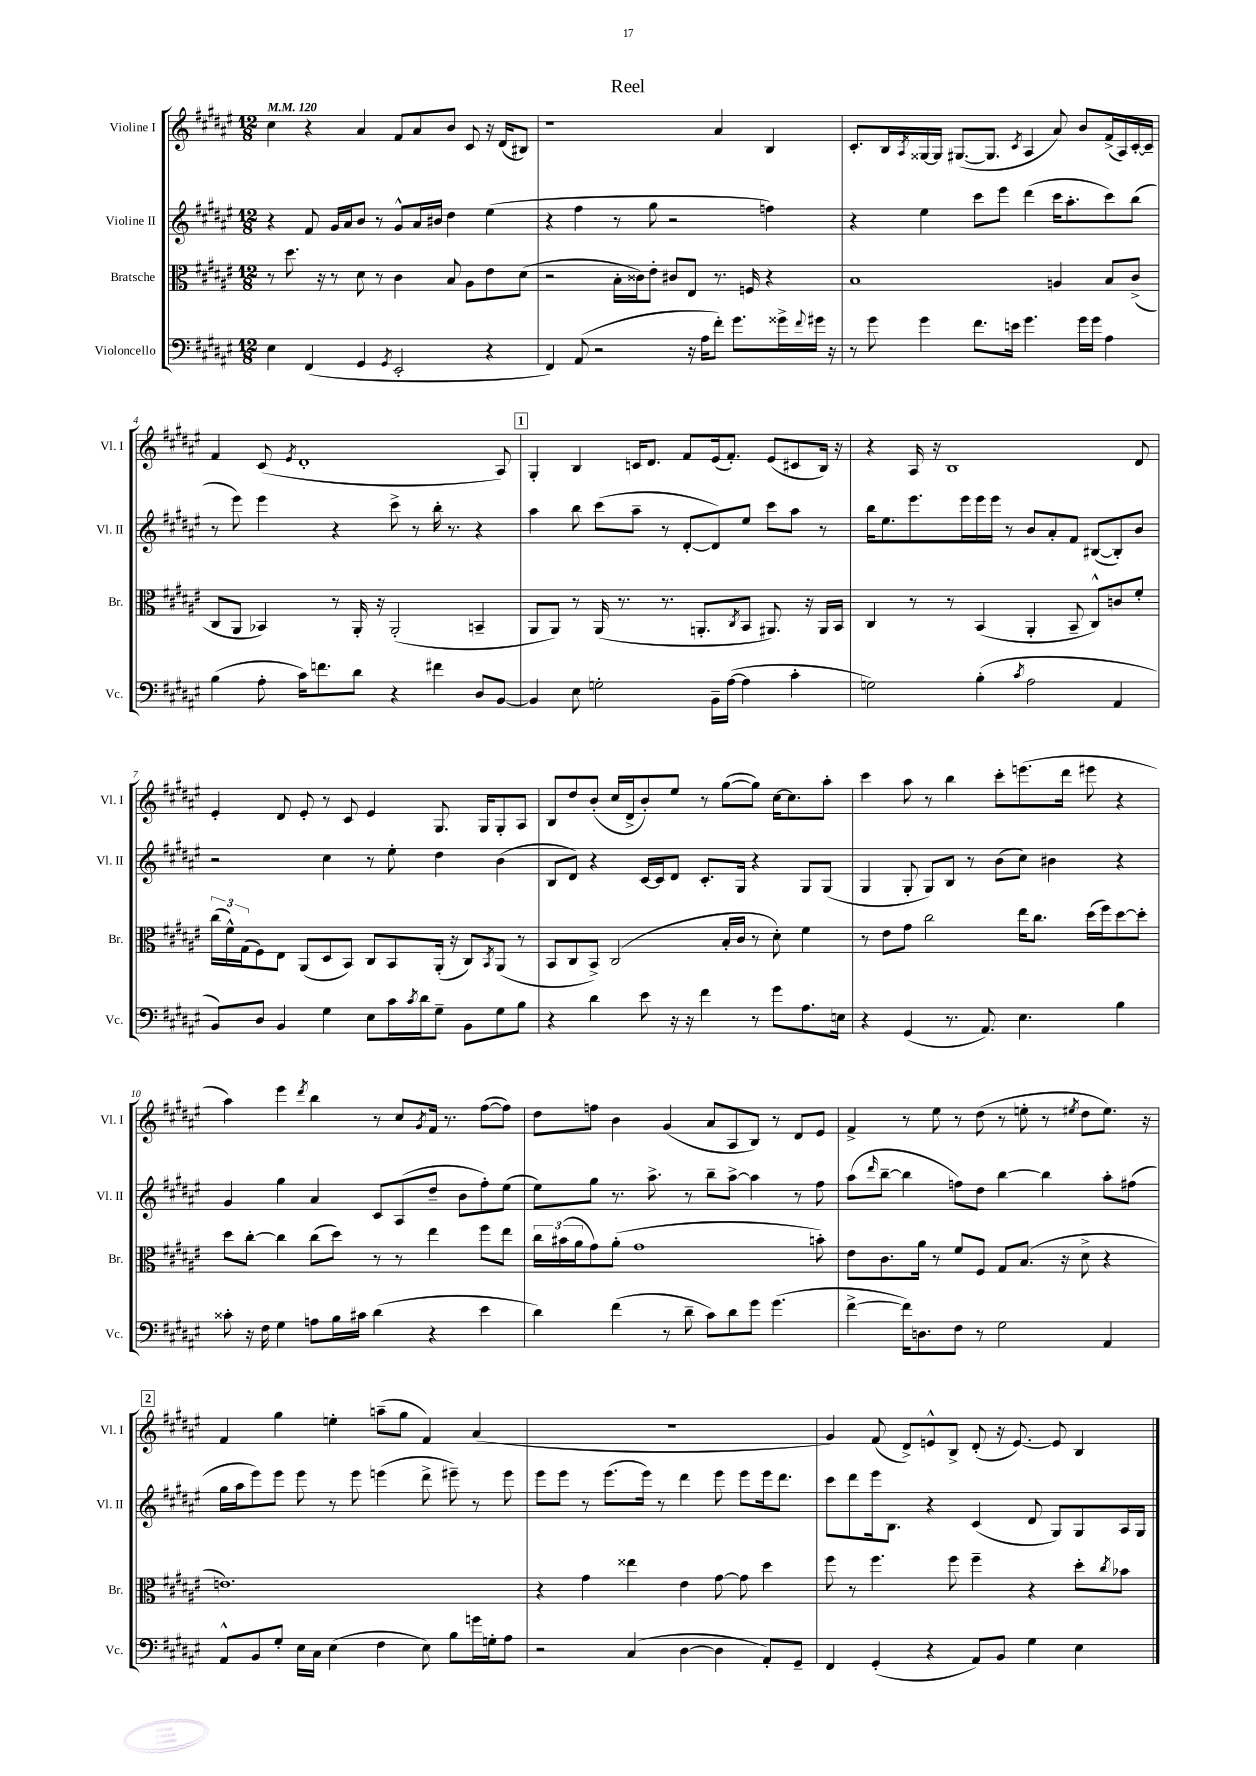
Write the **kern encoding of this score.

**kern	**kern	**kern	**kern
*part4	*part3	*part2	*part1
*staff4	*staff3	*staff2	*staff1
*I"Violoncello	*I"Bratsche	*I"Violine II	*I"Violine I
*I'Vc.	*I'Br.	*I'Vl. II	*I'Vl. I
*clefF4	*clefC3	*clefG2	*clefG2
*k[f#c#g#d#a#e#]	*k[f#c#g#d#a#e#]	*k[f#c#g#d#a#e#]	*k[f#c#g#d#a#e#]
*M12/8	*M12/8	*M12/8	*M12/8
*MM120	*MM120	*MM120	*MM120
=1	=1	=1	=1
4E#\	8r	4r	4cc#\
.	8.dd#\	.	.
(4FF#/	.	8f#/	4r
.	16r	.	.
.	8r	16g#/LL	.
.	.	16a#/J	.
4GG#/	8d#\	8b/J	4a#/
.	8r	8r	.
8qGG#/	.	.	.
2EE#'/	4c#\	8g#^^/L	8f#/L
.	.	16a#/L	8a#/
.	.	16b#X/JJ	.
.	8B/	4dd#\	8b/J
.	8A#\L	.	8c#/
4r	8e#\	(4ee#\	16r
.	.	.	(16d#/KL
.	(8d#\J	.	8B#X/J)
=2	=2	=2	=2
4FF#/)	2r	4r	1r
(8AA#/	.	4ff#\	.
2r	.	.	.
.	16B'\LL	8r	.
.	16c##X\J)	.	.
.	8e#'\J	8gg#\	.
.	8c#X/L	2r	.
16r	8E#/J	.	.
16A#\KL	.	.	.
8f#'\J)	8.r	.	4a#/
8.g#\L	.	.	.
.	16Fn/	.	.
.	4r	4ffn\)	4B/
16g##X^\L	.	.	.
8qqf#/	.	.	.
16g#X\JJ	.	.	.
16r	.	.	.
=3	=3	=3	=3
8r	1B	4r	8.c#'/L
8g#\	.	.	.
.	.	.	16B/L
.	.	.	8qA#/
4g#\	.	4ee#\	[16G##X/
.	.	.	16G##/JJ]
.	.	.	([8.G#X/L
8.f#\L	.	8ccc#\L	.
.	.	.	8.G#/J]
.	.	8eee#\J	.
16en\Jk	.	.	.
.	.	.	8qc#/
4.g#\	.	(4ddd#\	4A#/
.	4An/	16ccc#\KL	8a#/)
.	.	8.aa#'\	.
16g#\LL	.	.	8b/L
16g#\JJ	.	.	.
4A#\	8B/L	8ccc#\)	(16f#^/L
.	.	.	16A#/)
.	(8c#^/J	(8bb\J	[16c#'/
.	.	.	16c#~/JJ]
!!LO:LB:g=z
=4	=4	=4	=4
(4B\	8C#/L	8r	4f#/
.	8AA#/J	8eee#\)	.
8A#'\	4BB-X/)	4eee#\	(8c#/
.	.	.	8qe#/
16c#\KL)	.	.	1d#'
8.fn\	.	.	.
.	8r	4r	.
8d#\J	16AA#'/	.	.
.	16r	.	.
4r	(2AA#'/	8ccc#^\	.
.	.	8r	.
4f#X\	.	16bb'\	.
.	.	8.r	.
8D#/L	4BBn~/	4r	.
[8BB/J	.	.	8A#/)
!!LO:REH:place=s1:t=1
=5	=5	=5	=5
4BB/]	8AA#/L	4aa#\	4G#'/
.	8AA#/J)	.	.
8E#\	8r	8bb\	4B/
2Gn'\	(16AA#/	(8ccc#\L	.
.	8.r	.	.
.	.	8aa#~\J	16cn/KL
.	.	.	8.d#/J
.	8.r	8r	.
.	.	[8d#'/L	8f#/L
.	8.AAn'/L	.	.
16BB~\LL	.	8d#/])	(16e#/k
([16A#\JJ	.	.	8.f#'/J)
.	8qC#/	.	.
4A#\]	8BB/J	8ee#/J	.
.	8.AA#X/)	8ccc#\L	(8e#/L
4c#'\	.	8aa#\J	8c#X/
.	16r	.	.
.	16AA#/LL	8r	16B/Jk)
.	16BB/JJ	.	16r
=6	=6	=6	=6
2Gn\)	4C#/	16bb\KL	4r
.	.	8.ee#\	.
.	8r	8.eee#\	16A#/
.	.	.	16r
.	8r	.	1B
.	.	16eee#\L	.
(4B'\	(4BB/	16eee#\	.
.	.	16eee#\JJ	.
.	.	8r	.
8qc#/	.	.	.
2A#\	4AA#'/	8b/L	.
.	.	8a#'/	.
.	8BB~/	8f#/J	.
.	8C#^^/L)	([8B#X/L	.
4AA#/	8cn/	8B#'/])	.
.	8f#'/J	8b/J	8d#/
!!LO:LB:g=z
=7	=7	=7	=7
8BB/L)	(24cc#\LL	2r	4e#'/
.	24f#^^\)	.	.
.	(24G#\J	.	.
8D#/J	8F#\)	.	.
4BB/	8E#\J	.	8d#/
.	(8AA#/L	.	8e#'/
4G#\	8D#/	4cc#\	8r
.	8BB/J)	.	8c#/
8E#\L	8C#/L	8r	4e#/
16c#\L	8BB/	8ee#'\	.
8qc#/	.	.	.
16d#\J	.	.	.
8G#~\J	(16AA#'/Jk	4dd#\	8.G#/
.	16r	.	.
8BB\L	8C#/L)	.	.
.	.	.	16G#/KL
.	8qBB/	.	.
8G#\	(8AA#/J	(4b\	8G#'/
8B\J	8r	.	8A#/J
=8	=8	=8	=8
4r	8BB/L	8B/L	8B/L
.	8C#/	8d#/J)	8dd#/
4d#\	8BB^/J)	4r	(8b'/J
.	(2C#/	.	16cc#/LL
.	.	.	16d#^/J
8e#\	.	[16c#/LL	8b'/)
.	.	16c#/J]	.
16r	.	8d#/J	8ee#/J
16r	.	.	.
4f#\	.	8.c#'/L	8r
.	16B'/LL	.	([8gg#\L
.	16c#/JJ	16G#/Jk	.
8r	8r	4r	8gg#\J])
8g#\L	8d#'\)	.	[16cc#\KL
.	.	.	8.cc#\]
8.A#\	4f#\	8G#/L	.
.	.	(8G#/J	8aa#'\J
16En\Jk	.	.	.
=9	=9	=9	=9
4r	8r	4G#/	4ccc#\
.	8e#\L	.	.
(4GG#/	8g#\J	8G#'/	8aa#\
.	2cc#\	8G#/L)	8r
8.r	.	8B/J	4bb\
.	.	8r	.
8.AA#/)	.	.	.
.	.	(8b\L	8ccc#'\L
4.E#\	16ee#\KL	8cc#\J)	(8.eeen\
.	8.cc#\J	.	.
.	.	4b#X\	.
.	.	.	16ddd#\Jk
.	(16dd#\LL	.	8eee#X\
.	16ff#\J)	.	.
4B\	[8dd#\	4r	4r
.	8dd#'\J]	.	.
!!LO:LB:g=z
=10	=10	=10	=10
8c##X'\	8dd#\L	4g#/	4aa#\)
16r	[8cc#'\J	.	.
16F#\	.	.	.
4G#\	4cc#\]	4gg#\	4eee#\
.	.	.	8qddd#/
8An\L	(8cc#\L	4a#/	4bb\
16B\L	8dd#\J)	.	.
16c#X\JJ	.	.	.
(4d#\	8r	8c#/L	8r
.	8r	(8A#/	8cc#/L
.	.	.	8qg#/
4r	4ee#\	8dd#~/J	16f#/Jk
.	.	.	8.r
.	.	8b\L	.
4e#\	8ff#\L	8ff#'\)	([8ff#\L
.	8ee#\J	(8ee#\J	8ff#\J])
=11	=11	=11	=11
4d#\)	24cc#\LL	8ee#\L)	8dd#\L
.	(24b#X\	.	.
.	24a#\J	.	.
.	8g#\)	8gg#\J	8ffn\J
(4f#\	(8a#'\J	8.r	4b\
.	1g#	.	.
.	.	8.aa#^\	.
8r	.	.	(4g#/
8d#~\	.	8r	.
8c#\L)	.	8bb~\L	8a#/L
8d#\	.	[8aa#^\J	8A#/
8g#\J	.	4aa#\]	8B/J)
(4.g#\	.	.	8r
.	.	8r	8d#/L
.	8bn'\)	8ff#\	8e#/J
=12	=12	=12	=12
[4f#^\	8e#\L	(8aa#\L	4f#^/
.	.	16qqddd#/	.
.	8.c#\	[8bb~\J	.
16f#\KL])	.	4bb\]	8r
8.Dn\	16a#\Jk	.	.
.	8r	.	8ee#\
8F#\J	8f#/L	8ffn\L)	8r
8r	8F#/J	8dd#\J	(8dd#\
2G#\	8G#/L	[4bb\	8r
.	(8.B/J	.	8een'\
.	.	4bb\]	8r
.	16r	.	.
.	.	.	8qee#X/
.	8d#^\	.	8dd#\L
4AA#/	4r	8aa#'\L	8.ee#\J)
.	.	(8ff#X\J	.
.	.	.	16r
!!LO:LB:g=z
!!LO:REH:place=s1:t=2
=13	=13	=13	=13
8AA#^^/L	1.en)	16gg#\LL	4f#/
.	.	16aa#\J	.
8BB/	.	8eee#\)	.
8G#'/J	.	8eee#\J	4gg#\
16E#\LL	.	8eee#\	.
16C#\JJ	.	.	.
(4E#\	.	8r	4een'\
.	.	8eee#\	.
4F#\	.	(4eeen\	(8aan~\L
.	.	.	8gg#\J
8E#\)	.	8ddd#^\	4f#/)
8B\L	.	8eee#X~\)	.
16gn\L	.	8r	(4a#/
16Gn'\J	.	.	.
8A#\J	.	8eee#\	.
=14	=14	=14	=14
2r	4r	8eee#\L	1.r
.	.	8eee#\J	.
.	4g#\	8r	.
.	.	(8.eee#\L	.
(4C#/	4ee##X\	.	.
.	.	16eee#\Jk)	.
.	.	8r	.
[4D#\	4e#\	4ddd#\	.
4D#\]	[8g#\	8eee#\	.
.	8g#\]	8eee#\L	.
8AA#'/L)	4dd#\	16eee#\k	.
.	.	8.ddd#\J	.
8GG#~/J	.	.	.
=15	=15	=15	=15
4FF#/	8ff#\	8ccc#\L	4g#/)
.	8r	8ddd#\	.
(4GG#'/	4.ff#\	16eee#\k	(8f#/
.	.	8.B\J	.
.	.	.	8d#^/L)
4r	.	4r	8en^^/
.	8ff#\	.	8B^/J
8AA#/L)	4ff#~\	(4c#/	(8d#'/
8BB/J	.	.	16r
.	.	.	[8.e/)
4G#\	4r	8d#/	.
.	.	8G#/L)	8e/]
4E#\	8dd#'\L	8G#/	4B/
.	8qcc#/	.	.
.	8b-X\J	16A#/L	.
.	.	16G#/JJ	.
==	==	==	==
*-	*-	*-	*-
